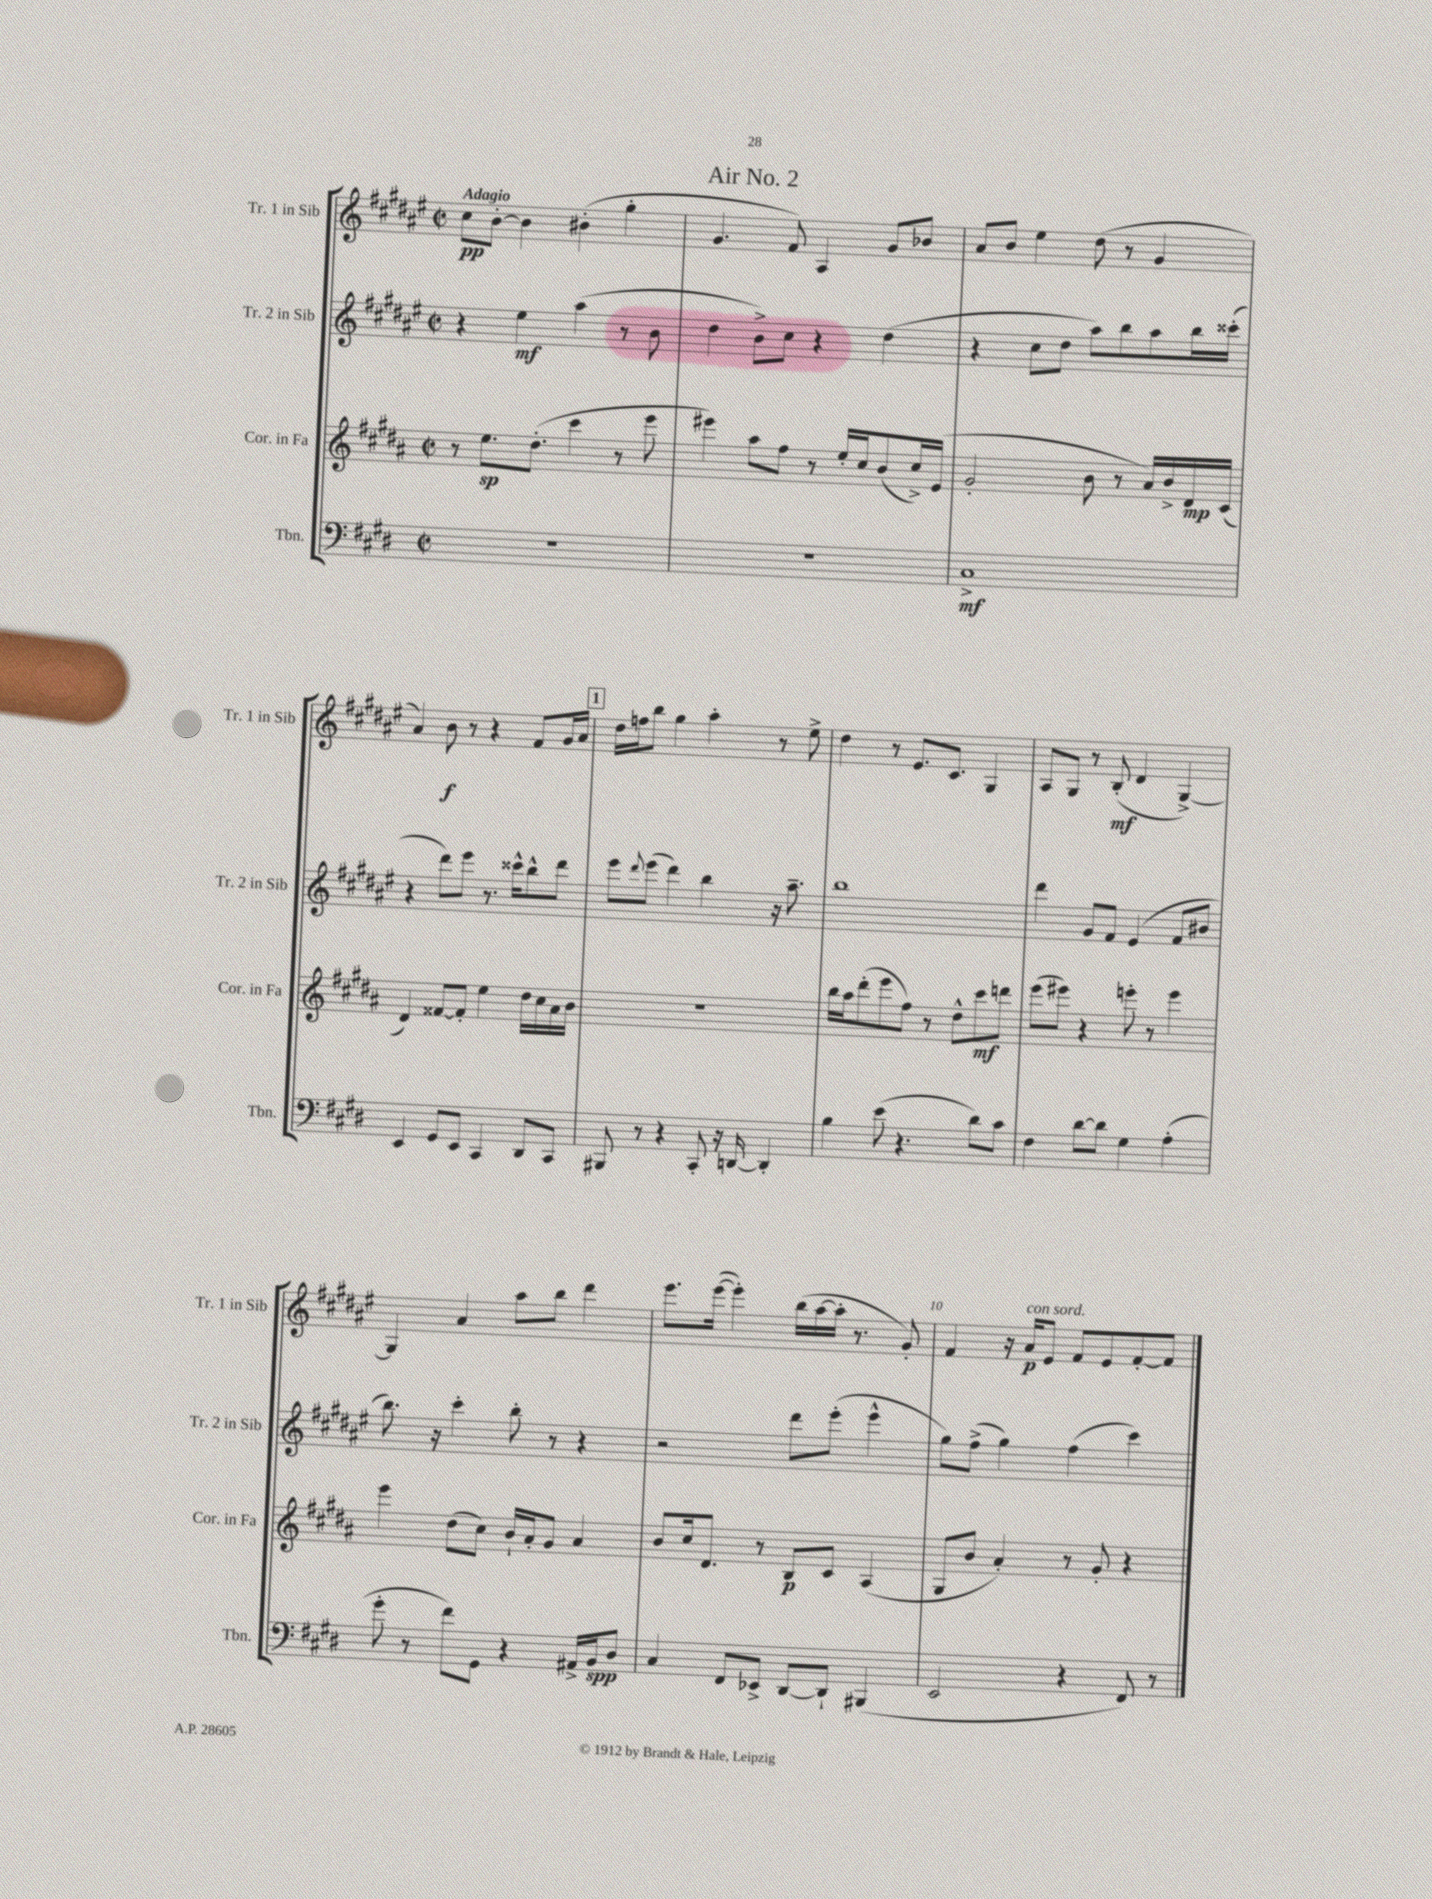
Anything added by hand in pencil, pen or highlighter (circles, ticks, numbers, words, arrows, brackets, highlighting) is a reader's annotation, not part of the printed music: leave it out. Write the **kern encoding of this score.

**kern	**kern	**kern	**kern
*staff4	*staff3	*staff2	*staff1
*clefF4	*clefG2	*clefG2	*clefG2
*k[f#c#g#d#]	*k[f#c#g#d#a#]	*k[f#c#g#d#a#e#]	*k[f#c#g#d#a#e#]
*M2/2	*M2/2	*M2/2	*M2/2
*met(c|)	*met(c|)	*met(c|)	*met(c|)
1r	8r	4r	8cc#
.	8.ee	.	[8b'
.	.	4ee#	4b]
.	(8.dd#'	.	.
.	4ccc#	(4aa#	(4b#'
.	8r	8r	4gg#'
.	8eee	8b	.
=	=	=	=
1r	4eee#)	4dd#	4.g#
.	8aa#	8b^)	.
.	8ff#	8cc#	8f#)
.	8r	4r	4A#
.	16ee'	.	.
.	16cc#	.	.
.	(8b	(4dd#	8g#
.	16cc#^)	.	8b-
.	(16e	.	.
=	=	=	=
1C#^	2g#'	4r	8a#
.	.	.	8b
.	.	8cc#	4ee#
.	.	8dd#	.
.	8b	8aa#)	(8dd#
.	8r	8bb	8r
.	16a#)	8aa#	4g#
.	16b^	.	.
.	16d#	16bb	.
.	(16c#	(16ccc##'	.
=	=	=	=
4EE	4d#)	4r	4a#)
8GG#	[8f##	8ddd#)	8b
8EE	8f##']	8eee#	8r
4CC#	4ee	8.r	4r
.	.	16ccc##^^	.
8DD#	16dd#	8bb^^	8f#
.	16cc#	.	.
8CC#	16a#	8ddd#	16g#
.	16b	.	16a#
=	=	=	=
8BBB#	1r	8eee#	16dd#
.	.	.	16ff
.	.	8qqddd#	.
8r	.	(8eee#	8bb
4r	.	4ddd#)	4gg#
8CC#'	.	4bb	4aa#'
16r	.	.	.
[16DD	.	.	.
4DD']	.	16r	8r
.	.	8.aa#~	.
.	.	.	8ee#^
=	=	=	=
4B	16bb	1bb	4dd#
.	16aa#	.	.
.	(8ddd#'	.	.
(8e	8eee	.	8r
4.r	8ff#)	.	8.e#
.	8r	.	.
.	.	.	8.c#
.	8dd#^^	.	.
8d#)	8ccc#	.	4G#
8c#	8ddd	.	.
=	=	=	=
4F#	(8eee	4ddd#	8A#
.	8eee#)	.	8G#
[8d#	4r	8g#	8r
8d#]	.	8f#	(8B'
4G#	8eee'	(4e#	4d#
.	8r	.	.
(4A'	4eee	8f#	[4G#^)
.	.	8b#	.
=	=	=	=
8g#'	4eee	8.bb)	4G#]
8r	.	.	.
.	.	16r	.
8f#)	(8dd#	4ccc#'	4a#
8GG#	8cc#)	.	.
4r	16b`	8bb'	8aa#
.	16a#'	.	.
.	8g#	8r	8bb
16AA#^	4a#	4r	4ddd#
16BB	.	.	.
8D#	.	.	.
=	=	=	=
4C#	8b	2r	8.eee#
.	16cc#	.	.
.	8.d#	.	([16eee#
8FF#	.	.	4eee#'])
8EE-^	8r	.	.
[8DD#	8B	8ddd#	(16bb
.	.	.	[16aa#
8DD#`]	8c#	(8eee#'	16aa#']
.	.	.	8.r
(4BBB#	(4A#	4eee#^^	.
.	.	.	8g#')
=	=	=	=
2EE	8G#	8gg#)	4f#
.	8b	(8ff#^	.
.	4a#')	4gg#)	16r
.	.	.	16a#
.	.	.	8e#
4r	8r	(4ff#	8f#
.	8g#'	.	8e#
8FF#)	4r	4ccc#)	[8f#'
8r	.	.	8f#]
==	==	==	==
*-	*-	*-	*-
